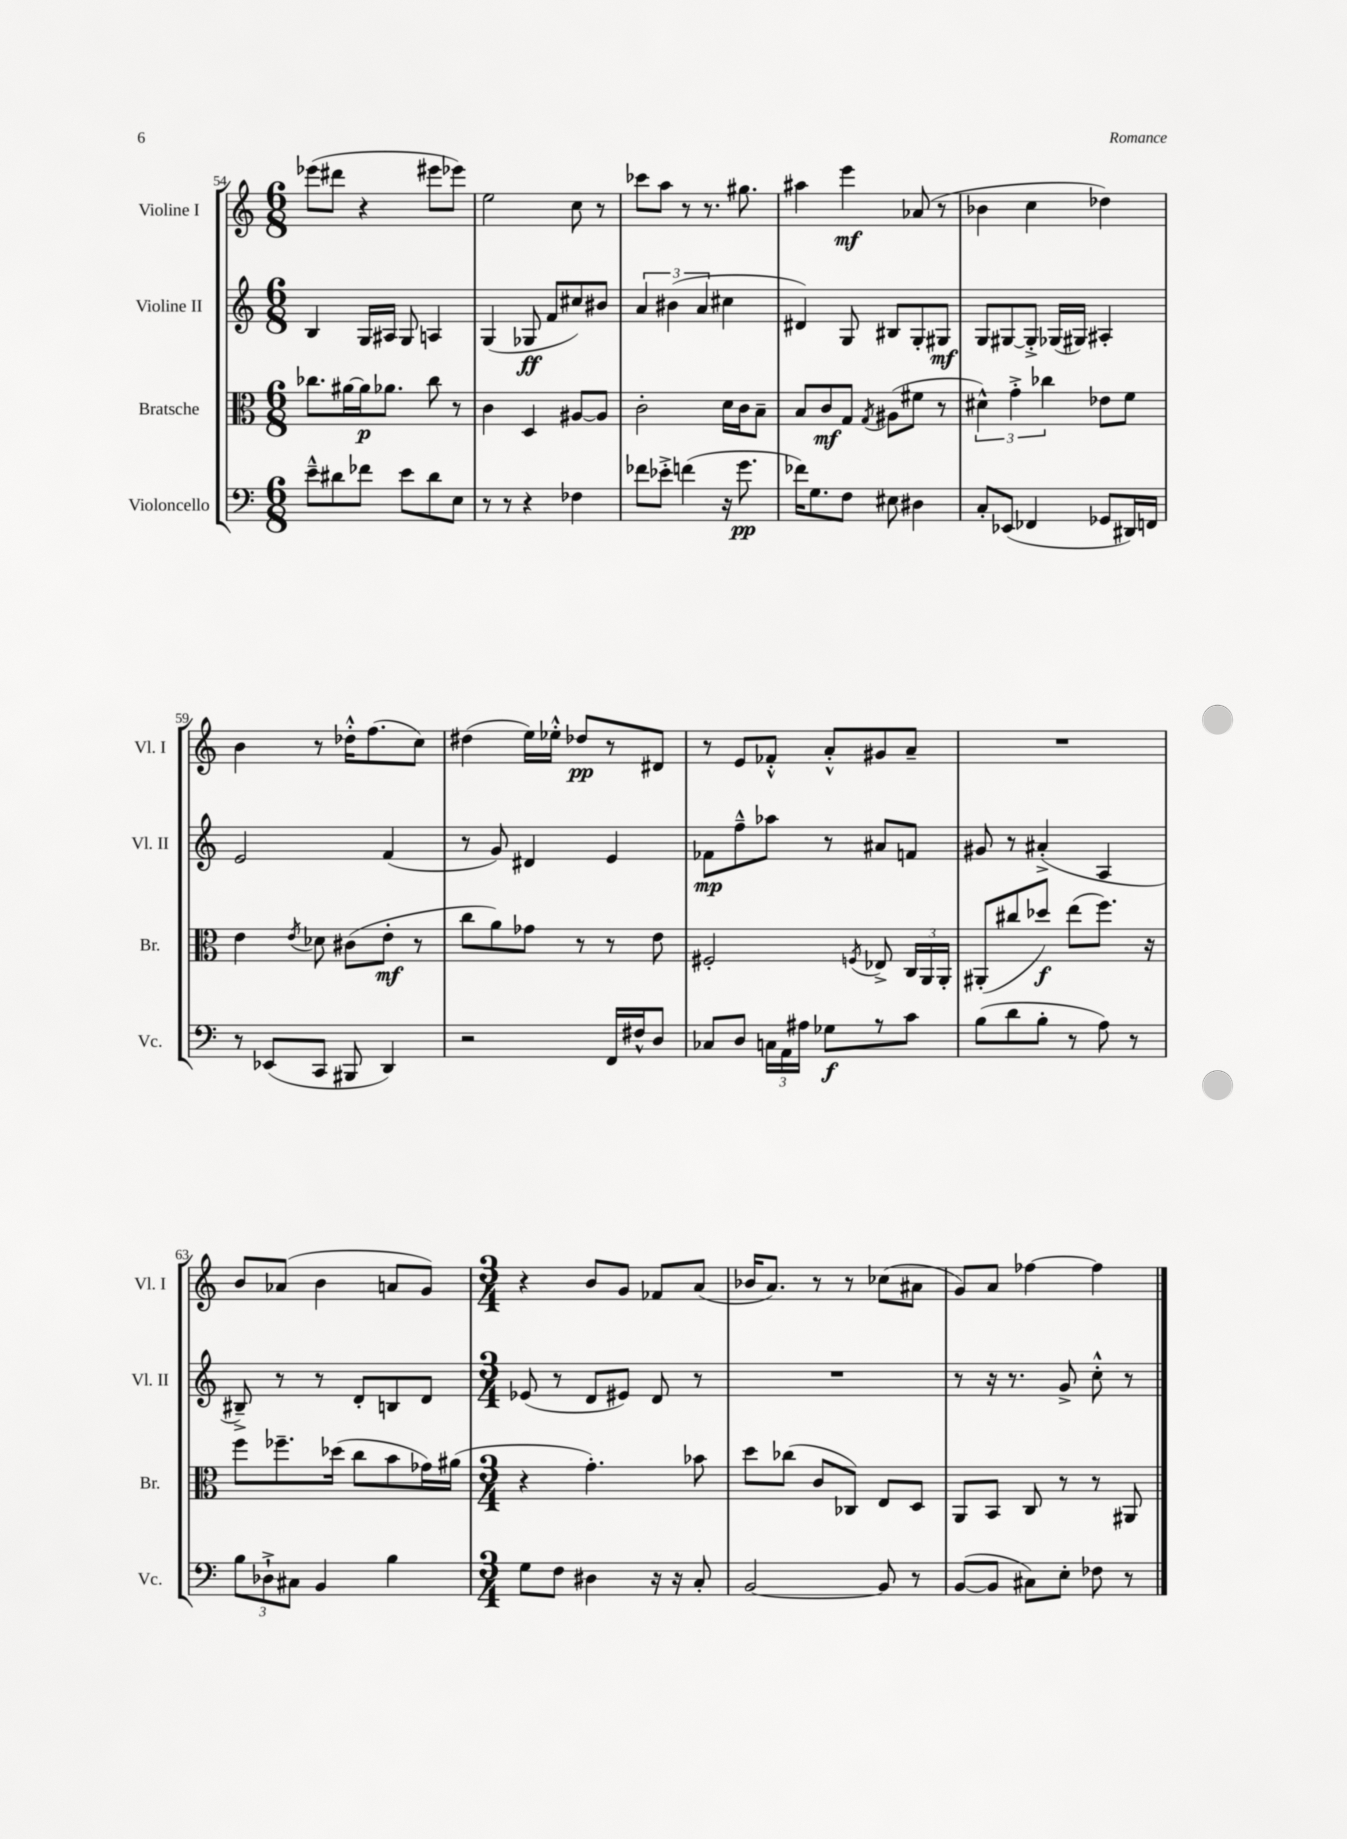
<<
\new StaffGroup <<
\new Staff = "s0" \with { instrumentName = "Violine I" shortInstrumentName = "Vl. I" } {
    \clef treble \key c \major \numericTimeSignature \time 6/8
    \autoBeamOff ees'''8[( dis'''8] r4 eis'''8[ ees'''8]) |
    e''2 c''8 r8 |
    ces'''8[ a''8] r8 r8. gis''8. |
    ais''4 e'''4\mf aes'8( r8 |
    bes'4 c''4 des''4) |
    b'4 r8 des''16[-.-^ f''8.( c''8]) |
    dis''4( e''16[) ees''16]-.-^ des''8[\pp r8 dis'8] |
    r8 e'8[ fes'8]-.-^ a'8[-.-^ gis'8 a'8]-- |
    R2. |
    b'8[ aes'8]( b'4 a'8[ g'8]) |
    \numericTimeSignature \time 3/4 r4 b'8[ g'8] fes'8[ a'8]( |
    bes'16[ a'8.]) r8 r8 ces''8[( ais'8] |
    g'8[) a'8] fes''4~ fes''4 \bar "|." |
}
\new Staff = "s1" \with { instrumentName = "Violine II" shortInstrumentName = "Vl. II" } {
    \clef treble \key c \major \numericTimeSignature \time 6/8
    \autoBeamOff b4 g16[ ais16] g8 a4 |
    g4( ges8\ff f'8[ cis''8) bis'8] |
    \tuplet 3/2 { a'4 bis'4( a'4 } cis''4 |
    dis'4) g8 bis8[ g8-. gis8]\mf |
    g8[ gis8~ gis8]-.-> ges16[( gis16]) ais4-. |
    e'2 f'4( |
    r8 g'8) dis'4 e'4 |
    fes'8[\mp f''8---^ aes''8] r8 ais'8[ f'8] |
    gis'8 r8 ais'4-.->( a4 |
    bis8--->) r8 r8 d'8[-. b8 d'8] |
    \numericTimeSignature \time 3/4 ees'8( r8 d'8[ eis'8]) d'8 r8 |
    R2. |
    r8 r16 r8. g'8-> c''8-.-^ r8 \bar "|." |
}
\new Staff = "s2" \with { instrumentName = "Bratsche" shortInstrumentName = "Br." } {
    \clef alto \key c \major \numericTimeSignature \time 6/8
    \autoBeamOff ces''8.[ ais'16~ ais'16\p aes'8.] ces''8 r8 |
    c'4 d4 ais8[~ ais8] |
    c'2-. d'16[ c'16 b8]-- |
    b8[ c'8\mf g8] \acciaccatura { g8 } ais8[( fis'8] r8 |
    \tuplet 3/2 { dis'4-^) g'4-.-> ces''4 } ees'8[ f'8] |
    e'4 \acciaccatura { e'8 } des'8 cis'8[( e'8]-.\mf r8 |
    c''8[ a'8) ges'8] r8 r8 e'8 |
    fis2-. \acciaccatura { f8 } ees8-> \tuplet 3/2 { c16[ a,16 a,16]-. } |
    ais,8[-.( cis''8 des''8]\f) e''8[( f''8.]) r16 |
    f''8[ fes''8.-- des''16]( c''8[ b'8 ges'16) ais'16]( |
    \numericTimeSignature \time 3/4 r4 g'4.-.) bes'8 |
    d''8[ ces''8]( c'8[ ces8]) e8[ d8] |
    a,8[ b,8] c8 r8 r8 ais,8 \bar "|." |
}
\new Staff = "s3" \with { instrumentName = "Violoncello" shortInstrumentName = "Vc." } {
    \clef bass \key c \major \numericTimeSignature \time 6/8
    \autoBeamOff e'8[---^ dis'8 fes'8] e'8[ dis'8 e8] |
    r8 r8 r4 fes4 |
    fes'8[ ees'8]-.-> f'4( r16 g'8.\pp |
    fes'16[) g8. f8] eis8 dis4 |
    c8[-. ees,8]( fes,4 ges,8[ dis,16) f,16] |
    r8 ees,8[( c,8] bis,,8 d,4) |
    r2 f,16[ fis16-^ d8] |
    ces8[ d8] \tuplet 3/2 { c16[ a,16 ais16] } ges8[\f r8 c'8] |
    b8[( d'8 b8]-. r8 a8) r8 |
    \tuplet 3/2 { b8[ des8-!-> cis8] } b,4 b4 |
    \numericTimeSignature \time 3/4 g8[ f8] dis4 r16 r16 c8-. |
    b,2~ b,8 r8 |
    b,8[~( b,8] cis8[) e8]-. fes8 r8 \bar "|." |
}
>>
>>
\layout { \context { \Score currentBarNumber = #54 } }
